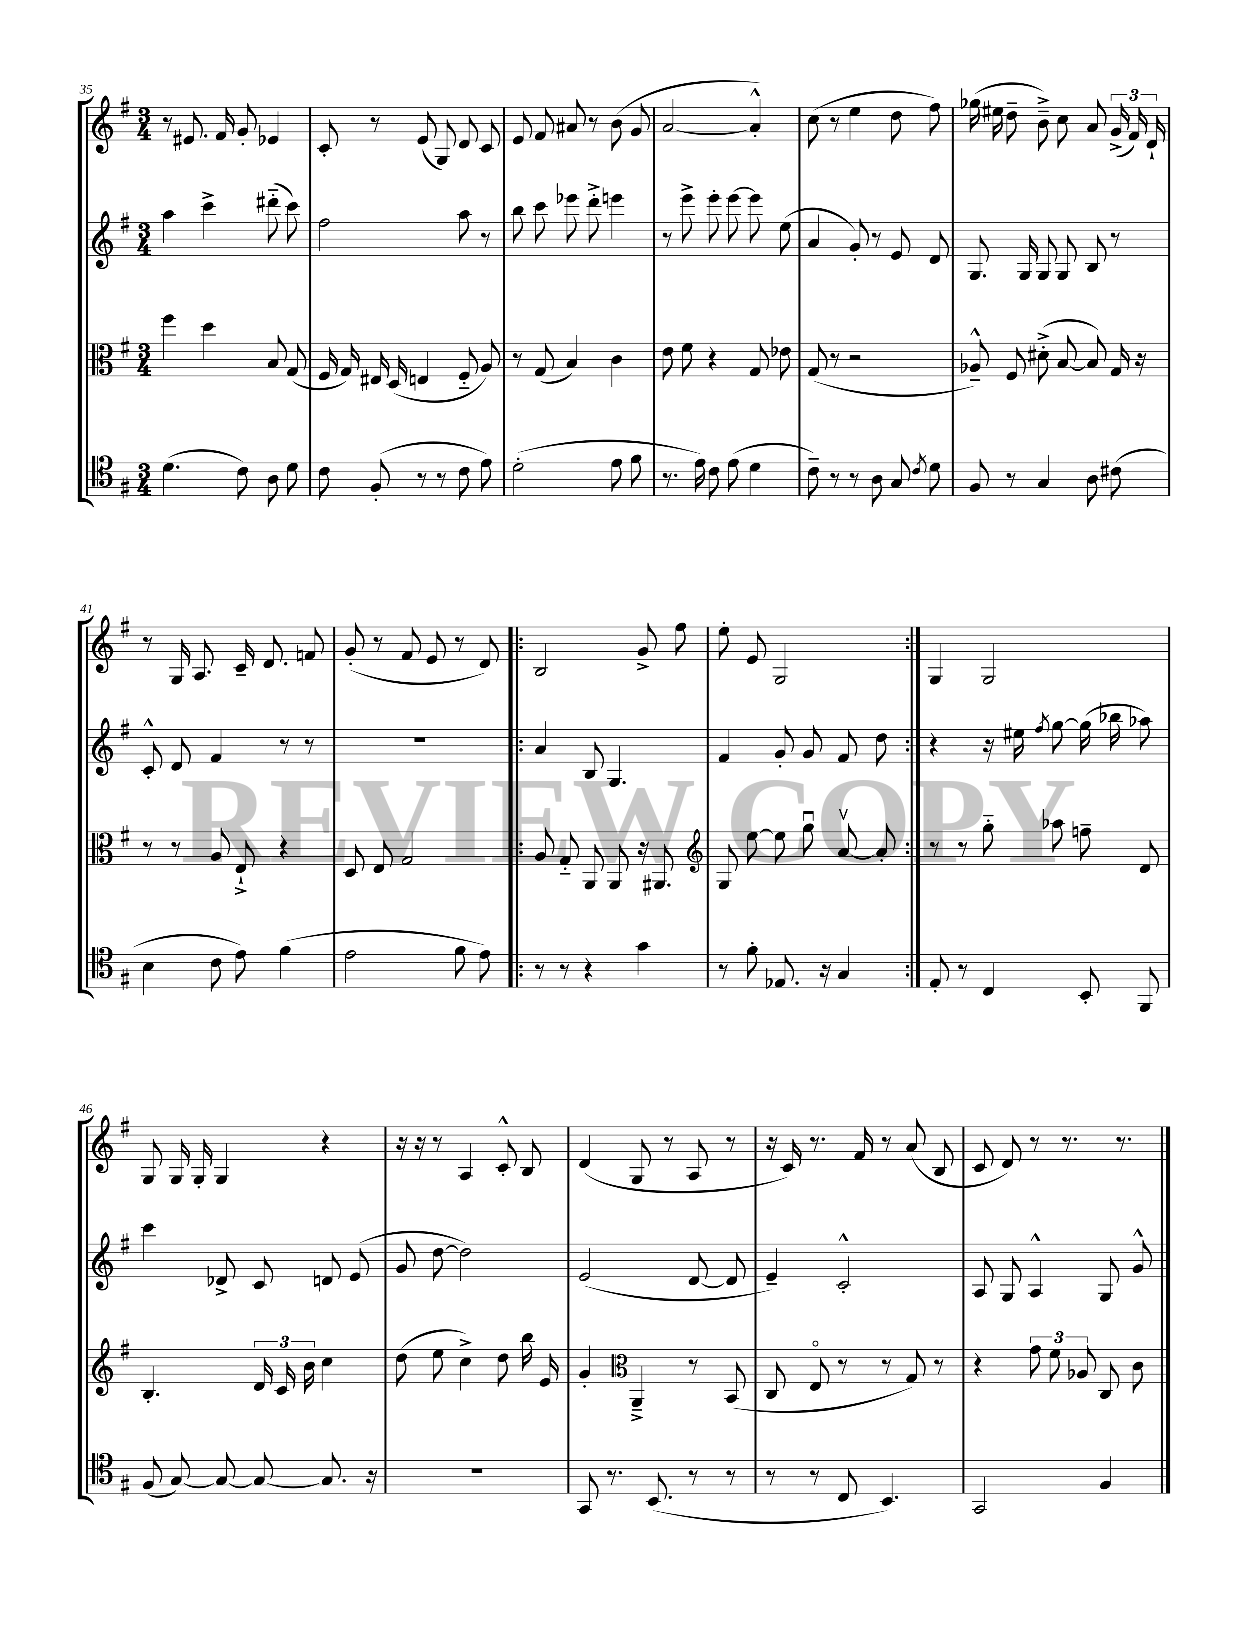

**kern	**kern	**kern	**kern
*part4	*part3	*part2	*part1
*staff4	*staff3	*staff2	*staff1
*clefC4	*clefC3	*clefG2	*clefG2
*k[f#]	*k[f#]	*k[f#]	*k[f#]
*M3/4	*M3/4	*M3/4	*M3/4
=35	=35	=35	=35
(4.d\	4ff#\	4aa\	8r
.	.	.	8.e#X/
.	4dd\	4ccc^\	.
.	.	.	16f#/
8c\)	.	.	8g'/
8A\	8B/	(8ddd#X\	4e-X/
8d\	(8G/	8ccc\)	.
=36	=36	=36	=36
8c\	16F#/	2ff#\	8c'/
.	16G/)	.	.
(8F#'/	16E#X/	.	8r
.	(16D/	.	.
8r	4En/	.	(8e/
8r	.	.	8G/)
8c\	8F#/	8aa\	8d/
8e\)	8A/)	8r	8c/
=37	=37	=37	=37
(2d'\	8r	8bb\	8e/
.	(8G/	8ccc\	8f#/
.	4B/)	8eee-X\	8a#X/
.	.	8ddd'^\	8r
8e\	4c\	4eeen\	(8b\
8f#\	.	.	8g/
=38	=38	=38	=38
8.r	8e\	8r	[2a/
.	8f#\	8eee^\	.
16e\)	.	.	.
8c\	4r	8eee'\	.
(8e\	.	[8eee\	.
4d\	8G/	8eee\]	4a'^^/])
.	8e-X\	(8ee\	.
=39	=39	=39	=39
8c~\)	(8G/	4a/	(8cc\
8r	8r	.	8r
8r	2r	8g'/)	4ee\
8A\	.	8r	.
8G/	.	8e/	8dd\
8qc/	.	.	.
8d\	.	8d/	8ff#\)
=40	=40	=40	=40
8F#/	8A-X~^^/)	8.G/	(16gg-X\
.	.	.	16ee#X\
8r	8F#/	.	8dd~\
.	.	16G/	.
4G/	(8d#X'^\	8G/	8b~^\)
.	[8B/	8G/	8cc\
8A\	8B/])	8B/	8a/
(8c#X\	16G/	8r	(24g^/
.	.	.	24f#/)
.	16r	.	.
.	.	.	24d`/
!!LO:LB:g=z
=41	=41	=41	=41
4B\	8r	8c'^^/	8r
.	8r	8d/	16G/
.	.	.	8.A/
8c\	8A/	4f#/	.
8e\)	8E`^/	.	16c~/
.	.	.	8.d/
(4f#\	4r	8r	.
.	.	8r	8fn/
=42	=42	=42	=42
2e\	8D/	2.r	(8g'/
.	8E/	.	8r
.	2G/	.	8f#/
.	.	.	8e/
8f#\	.	.	8r
8e\)	.	.	8d/)
=43!|:	=43!|:	=43!|:	=43!|:
8r	8A/	4a/	2B/
8r	8G/	.	.
4r	8AA/	8B/	.
.	8AA/	4.G/	.
4g\	16r	.	8g^/
.	8.AA#X/	.	.
.	.	.	8ff#\
=44	=44	=44	=44
*	*clefG2	*	*
8r	8G/	4f#/	8ee'\
8f#'\	[8ee\	.	8e/
8.E-X/	8ee\]	8g'/	2G/
.	8ggu\	8g/	.
16r	.	.	.
4G/	[8av/	8f#/	.
.	8a'/]	8dd\	.
=45:|!	=45:|!	=45:|!	=45:|!
8E'/	8r	4r	4G/
8r	8r	.	.
4C/	8gg\	16r	2G/
.	.	16ee#X\	.
.	.	8qff#/	.
.	8aa-X\	[8gg\	.
8BB'/	8ffn~\	(16gg\]	.
.	.	16bb-X\	.
8FF#/	8d/	8aa-X\)	.
!!LO:LB:g=z
=46	=46	=46	=46
(8F#/	4.B'/	4ccc\	8G/
[8G/)	.	.	16G/
.	.	.	16G'/
8G/_	.	8d-X^/	4G/
8G/_	24d/	8c/	.
.	24c/	.	.
.	24b\	.	.
8.G/]	4cc\	8dn/	4r
.	.	(8e/	.
16r	.	.	.
=47	=47	=47	=47
2.r	(8dd\	8g/	16r
.	.	.	16r
.	8ee\	[8dd\	8r
.	4cc^\)	2dd\])	4A/
.	8dd\	.	8c'^^/
.	16bb\	.	8B/
.	16e/	.	.
=48	=48	=48	=48
8GG/	4g'/	(2e/	(4d/
8.r	.	.	.
*	*clefC3	*	*
.	4AA~^/	.	8G/
(8.BB/	.	.	.
.	.	.	8r
8r	8r	[8d/	8A/
8r	(8BB/	8d/]	8r
=49	=49	=49	=49
8r	8C/	4e~/)	16r
.	.	.	16c/)
8r	8E/	.	8.r
8C/	8r	2c'^^/	.
.	.	.	16f#/
4.BB/)	8r	.	8r
.	8G/)	.	(8a/
.	8r	.	8B/
=50	=50	=50	=50
2GG/	4r	8A/	8c/
.	.	8G/	8d/)
.	12g\	4A^^/	8r
.	12f#\	.	.
.	.	.	8.r
.	12A-X/	.	.
4F#/	8C/	8G/	.
.	.	.	8.r
.	8c\	8g^^/	.
==	==	==	==
*-	*-	*-	*-
